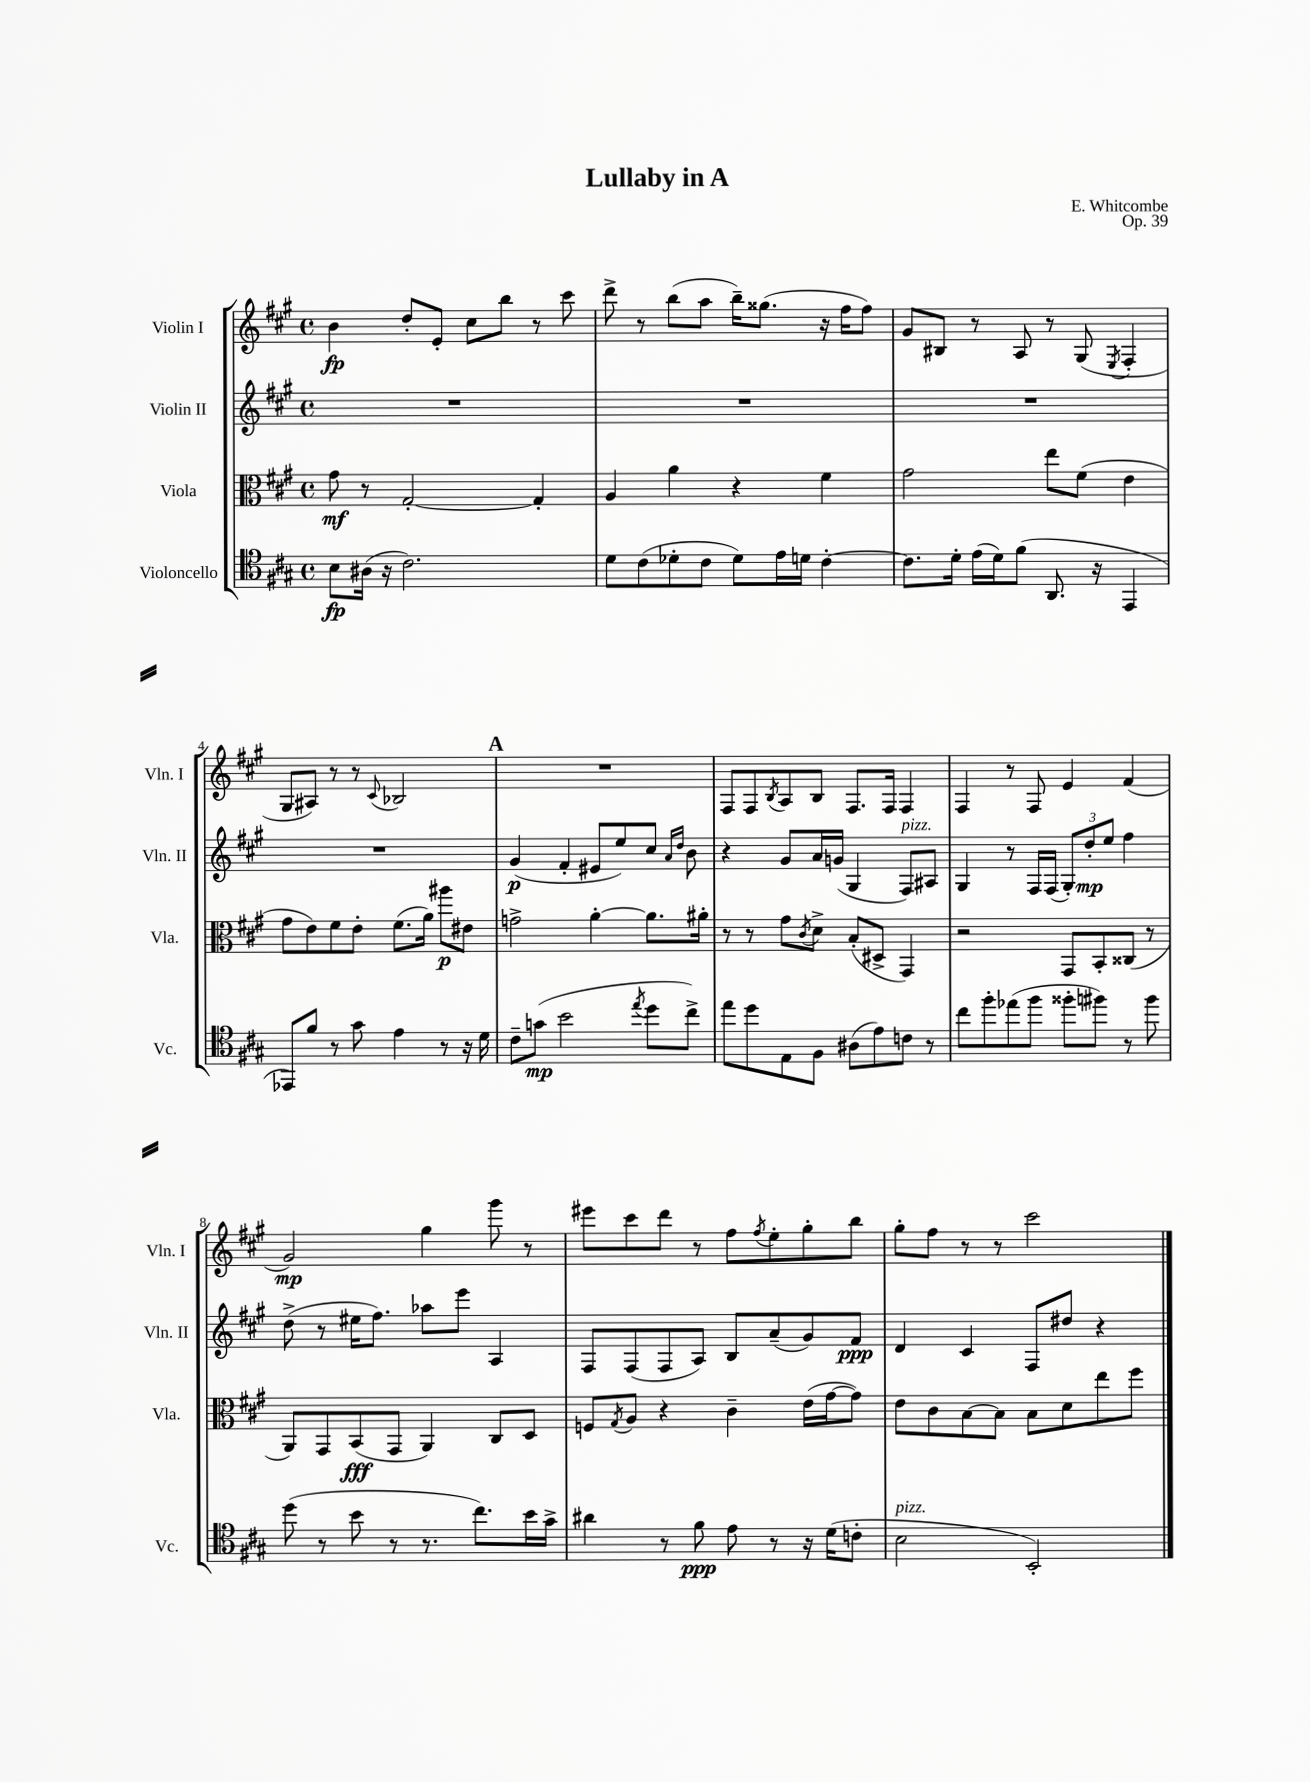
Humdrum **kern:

**kern	**kern	**kern	**kern
*staff4	*staff3	*staff2	*staff1
*clefC4	*clefC3	*clefG2	*clefG2
*k[f#c#g#]	*k[f#c#g#]	*k[f#c#g#]	*k[f#c#g#]
*M4/4	*M4/4	*M4/4	*M4/4
*met(c)	*met(c)	*met(c)	*met(c)
8B	8g#	1r	4b
(16A#	8r	.	.
16r	.	.	.
2.c#)	[2G#'	.	8dd'
.	.	.	8e'
.	.	.	8cc#
.	.	.	8bb
.	4G#']	.	8r
.	.	.	8ccc#
=	=	=	=
8d	4A	1r	8ddd^
(8c#	.	.	8r
8d-'	4a	.	(8bb
8c#	.	.	8aa
8d-)	4r	.	16bb~)
.	.	.	(8.gg##
16e	.	.	.
16d	.	.	.
[4c#'	4f#	.	16r
.	.	.	16ff#
.	.	.	8ff#)
=	=	=	=
8.c#]	2g#	1r	8g#
.	.	.	8B#
16d'	.	.	.
(16e	.	.	8r
16d)	.	.	.
(8f#	.	.	8A
8.AA	8ee	.	8r
.	(8f#	.	(8G#
16r	.	.	.
.	.	.	8qE
4EE	4e	.	4F#'
=	=	=	=
8EE-)	8g#	1r	8G#
8f#	8e)	.	8A#)
8r	8f#	.	8r
8g#	8e'	.	8r
.	.	.	8qqc#
4e	(8.f#	.	2B-
.	16a)	.	.
8r	8aa#	.	.
16r	8e#	.	.
16d	.	.	.
=	=	=	=
8c#~	2g^	(4g#	1r
(8g	.	.	.
2b	.	4f#'	.
.	[4a'	8e#	.
.	.	8ee)	.
8qee	.	.	.
8dd	8.a]	8cc#	.
.	.	16qqa	.
.	.	16qqdd	.
8cc#^)	.	8b	.
.	16a#'	.	.
=	=	=	=
8ee	8r	4r	8F#
8dd	8r	.	8F#
.	.	.	8qB
8E	8g#	8g#	8A
.	8qc#	.	.
8F#	8d^	16a	8B
.	.	(16g	.
(8A#	(8B'	4G#	8.F#
8e)	8D#^	.	.
.	.	.	16F#
8c	4GG#)	8F#)	4F#
8r	.	8A#	.
=	=	=	=
8cc#	2r	4G#	4F#
8ff#'	.	.	.
(8ee-	.	8r	8r
8ff#	.	16F#	8F#
.	.	(16F#	.
8ff##'	8GG#	12G#')	4e
.	.	12dd'	.
8ff#)	8BB'	.	.
.	.	12ee	.
8r	(8C##	4ff#	(4f#
8ff#	8r	.	.
=	=	=	=
(8dd	8AA)	(8dd^	2g#)
8r	8GG#	8r	.
8b	(8BB	16ee#	.
.	.	8.ff#)	.
8r	8GG#	.	.
8.r	4AA)	8aa-	4gg#
.	.	8eee	.
8.cc#)	.	.	.
.	8C#	4A	8ggg#
16b	8D	.	8r
16g#^	.	.	.
=	=	=	=
4a#	8F	8F#	8eee#
.	8qG#	.	.
.	8A	(8F#	8ccc#
8r	4r	8F#	8ddd
8f#	.	8A)	8r
8e	4c#~	8B	8ff#
.	.	.	8qff#
8r	.	(8a~	8ee'
16r	(16e	8g#)	8gg#'
(16d	[16g#	.	.
8c'	8g#])	8f#	8bb
=	=	=	=
2B	8e	4d	8gg#'
.	8c#	.	8ff#
.	[8B	4c#	8r
.	8B]	.	8r
2BB')	8B	8F#	2ccc#
.	8d	8dd#	.
.	8ee	4r	.
.	8ff#	.	.
==	==	==	==
*-	*-	*-	*-
